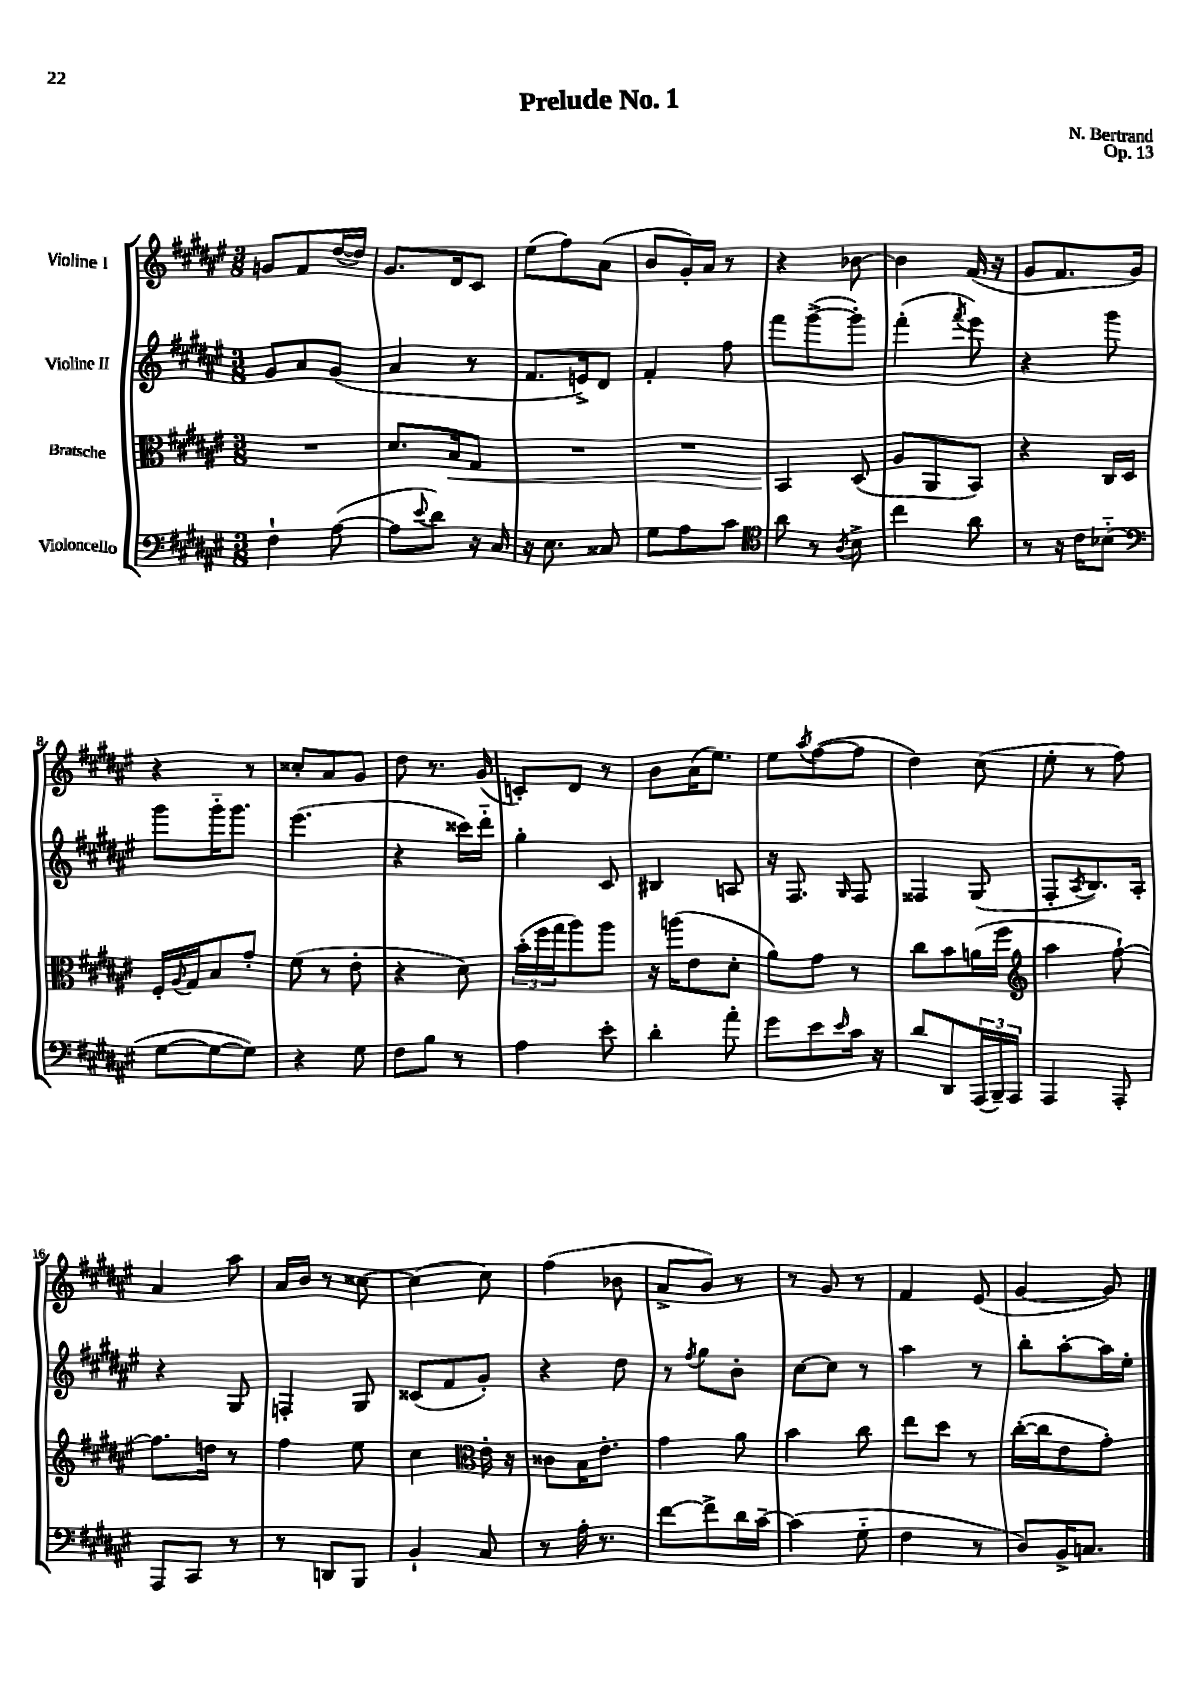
\header { title = "Prelude No. 1" composer = "N. Bertrand" opus = "Op. 13" }
<<
\new StaffGroup <<
\new Staff = "s0" \with { instrumentName = "Violine I" } {
    \clef treble \key fis \major \numericTimeSignature \time 3/8
    g'8 fis'8 dis''16~( dis''16) |
    gis'8. dis'16 cis'8 |
    eis''8( fis''8) ais'8( |
    b'8 gis'16-.) ais'16 r8 |
    r4 bes'8~ |
    bes'4 fis'16( r16 |
    gis'8 fis'8. gis'16) |
    r4 r8 |
    cisis''8-. ais'8 gis'8 |
    dis''8 r8. gis'16( |
    c'8-.) dis'8 r8 |
    b'8 ais'16( eis''8.) |
    eis''8 \acciaccatura { ais''8 } fis''8~( fis''8 |
    dis''4) cis''8( |
    eis''8-. r8 fis''8) |
    ais'4 ais''8 |
    ais'16 b'16 r8 cisis''8~ |
    cisis''4~ cisis''8 |
    fis''4( bes'8 |
    ais'8-> b'8) r8 |
    r8 gis'8 r8 |
    fis'4 eis'8( |
    gis'4~ gis'8) \bar "|." |
}
\new Staff = "s1" \with { instrumentName = "Violine II" } {
    \clef treble \key fis \major \numericTimeSignature \time 3/8
    gis'8 ais'8 gis'8( |
    ais'4 r8 |
    fis'8. e'16->) dis'8 |
    fis'4-. fis''8 |
    fis'''8 gis'''8~->( gis'''8-.) |
    fis'''4-.( \acciaccatura { fis'''8 } eis'''8) |
    r4 gis'''8 |
    gis'''8 gis'''16-_ gis'''8. |
    eis'''4.( |
    r4 cisis'''16) dis'''16-_ |
    gis''4-. cis'8 |
    bis4 a8 |
    r16 fis8. \grace { gis16 } fis8 |
    fisis4 gis8( |
    fis8-. \acciaccatura { ais8 } b8.) ais16-. |
    r4 gis8 |
    f4-. gis8 |
    cisis'8( fis'8 gis'8-.) |
    r4 dis''8 |
    r8 \acciaccatura { fis''8 } gis''8 b'8-. |
    cis''8~ cis''8 r8 |
    ais''4 r8 |
    b''8-. ais''8~-. ais''16 eis''16-. \bar "|." |
}
\new Staff = "s2" \with { instrumentName = "Bratsche" } {
    \clef alto \key fis \major \numericTimeSignature \time 3/8
    R4. |
    dis'8. b16\< gis8 |
    R4. |
    R4. |
    b,4\! dis8( |
    ais8 ais,8 b,8) |
    r4 cis16 dis16 |
    fis16-. \appoggiatura { ais8 } gis16 b8 gis'8-. |
    fis'8( r8 eis'8-. |
    r4 dis'8) |
    \tuplet 3/2 { b'16-.( fis''16 gis''16 } ais''8) ais''8 |
    r16 a''16( eis'8 dis'8-. |
    ais'8) gis'8 r8 |
    cis''8 b'8 a'16( fis''16 |
    \clef treble ais''4 fis''8~-!) |
    fis''8. d''16 r8 |
    fis''4 eis''8 |
    cis''4 \clef alto eis'16-. r16 |
    cisis'8 b16 eis'8.-. |
    gis'4 ais'8 |
    b'4 cis''8 |
    eis''8 dis''8 r8 |
    cis''16~-.( cis''16 eis'8 gis'8-.) \bar "|." |
}
\new Staff = "s3" \with { instrumentName = "Violoncello" } {
    \clef bass \key fis \major \numericTimeSignature \time 3/8
    fis4-! ais8~( |
    ais8 \appoggiatura { eis'8 } dis'8) r16 cis16 |
    r16 eis8. cisis8 |
    gis8 ais8 cis'8 |
    \clef tenor ais'8 r8 \acciaccatura { ais8 } b8-> |
    cis''4 ais'8 |
    r8 r16 cis'16 bes8-_( |
    \clef bass gis8~ gis8~ gis8) |
    r4 gis8 |
    fis8 b8 r8 |
    ais4 eis'8-. |
    dis'4-. ais'8-. |
    gis'8 eis'8 \grace { eis'16 } cis'16 r16 |
    dis'8 dis,8 \tuplet 3/2 { ais,,16( b,,16--) ais,,16 } |
    ais,,4 ais,,8-. |
    ais,,8 cis,8 r8 |
    r8 d,8 b,,8 |
    b,4-! cis8 |
    r8 ais16-. r8. |
    fis'8~ fis'8-> dis'16 cis'16~-- |
    cis'4( gis8-_ |
    fis4 r8 |
    dis8) b,16-> c8. \bar "|." |
}
>>
>>
